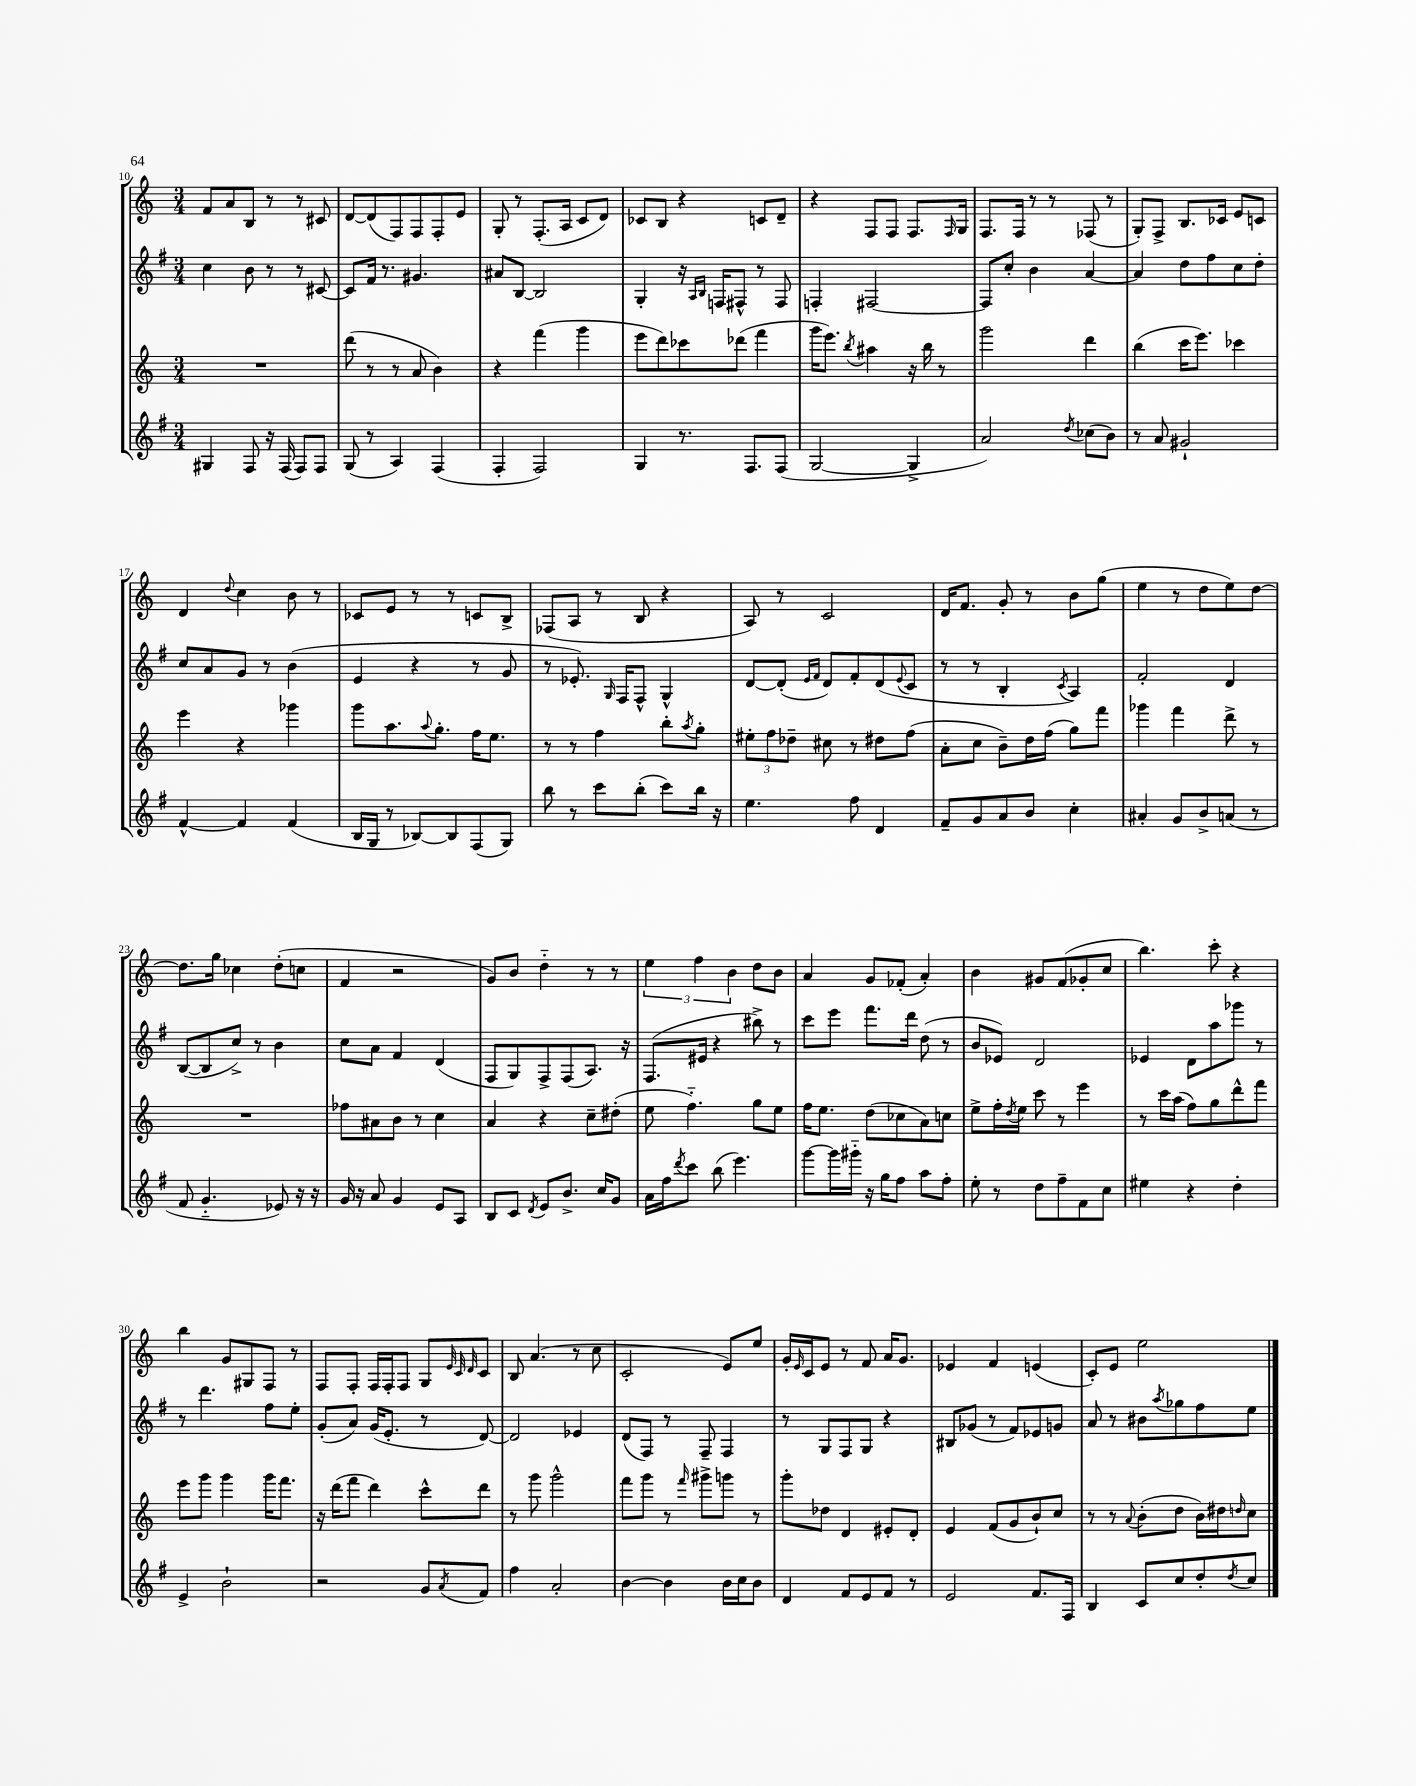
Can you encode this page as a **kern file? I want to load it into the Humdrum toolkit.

**kern	**kern	**kern	**kern
*part4	*part3	*part2	*part1
*staff4	*staff3	*staff2	*staff1
*clefG2	*clefG2	*clefG2	*clefG2
*k[f#]	*k[]	*k[f#]	*k[]
*M3/4	*M3/4	*M3/4	*M3/4
=10	=10	=10	=10
4G#X/	2.r	4cc\	8f/L
.	.	.	8a/
8F#/	.	8b\	8B/J
16r	.	8r	8r
(16F#/	.	.	.
8F#/L)	.	8r	8r
8F#/J	.	[8c#X/	8c#X/
=11	=11	=11	=11
(8G/	(8ddd\	8c#/L]	[8d/L
8r	8r	16f#/Jk	(8d/]
.	.	8.r	.
4A/)	8r	.	8F/)
.	8a/	4.g#X/	8F/
(4F#/	4b\)	.	8F'/
.	.	.	8e/J
=12	=12	=12	=12
4F#'/	4r	8a#X/L	8G'/
.	.	[8B/J	8r
2F#/)	(4fff\	2B/]	(8.F'/L
.	.	.	16A/Jk
.	4ggg\	.	8c/L
.	.	.	8d/J)
=13	=13	=13	=13
4G/	8eee\L	4G'/	8c-X/L
.	8ddd\)	.	8B/J
8.r	8ccc-X\	16r	4r
.	.	16qqA/LL	.
.	.	16qqB/JJ	.
.	.	16Fn/KL	.
.	(8ddd-X\J	8F#X^^/J	.
8.F#/L	.	.	.
.	4fff\	8r	8cn/L
(8F#/J	.	8F#/	8d~/J
=14	=14	=14	=14
[2G/	16ggg\KL	4Fn'/	4r
.	8.eee\J)	.	.
.	8qbb/	.	.
.	4aa#X\	[2F#X/	8F/L
.	.	.	8F/J
4G^/]	16r	.	8.F/L
.	16bb\	.	.
.	8r	.	.
.	.	.	16qqF/
.	.	.	16G/Jk
=15	=15	=15	=15
2a/)	2ggg\	8F#/L]	8.F/L
.	.	8cc'/J	.
.	.	.	16F/Jk
.	.	4b\	8r
.	.	.	8r
8qdd/	.	.	.
(8cc-X\L	4ddd\	[4a/	(8F-X/
8b\J)	.	.	8r
=16	=16	=16	=16
8r	(4bb\	4a/]	8G'/L)
8a/	.	.	8F^/J
2g#X`/	16ccc\KL	8dd\L	8.B/L
.	8.eee\J)	.	.
.	.	8ff#\	.
.	.	.	16c-X/Jk
.	4ccc-X\	8cc\	8e/L
.	.	8dd'\J	8cn/J
!!LO:LB:g=z
=17	=17	=17	=17
[4f#^^/	4eee\	8cc/L	4d/
.	.	8a/	.
.	.	.	8qqdd/
4f#/]	4r	8g/J	4cc\
.	.	8r	.
(4f#/	4ggg-X\	(4b\	8b\
.	.	.	8r
=18	=18	=18	=18
16B/LL	8ggg\L	4e/	8c-X/L
16G/JJ	.	.	.
8r	8.aa\	.	8e/J
[8B-X/L)	.	4r	8r
.	8qqaa/	.	.
.	8.gg'\J	.	.
8B-/]	.	.	8r
(8F#/	16ff\KL	8r	8cn/L
.	8.ee\J	.	.
8G/J)	.	8g/	8B^/J
=19	=19	=19	=19
8bb\	8r	8r	(8F-X/L
8r	8r	8.e-X'/)	8A/J
8ccc\L	4ff\	.	8r
.	.	16qqG/	.
.	.	16F#/KL	.
(8bb'\J	.	8F#^^/J	8B/
8ccc\L)	8bb'\L	4G^^/	4r
.	8qaa/	.	.
16bb\Jk	8gg'\J	.	.
16r	.	.	.
=20	=20	=20	=20
4.ee\	12ee#X'\L	[8d/L	8A/)
.	12ff\	.	.
.	.	(8d'/J]	8r
.	12dd-X~\J	.	.
.	.	16qqe/LL	.
.	.	16qqf#/JJ	.
.	8cc#X\	8d/L)	2c/
8ff#\	8r	8f#'/	.
4d/	8dd#X\L	(8d/	.
.	.	8qqe/	.
.	(8ff\J	8c/J	.
=21	=21	=21	=21
8f#~/L	8a'\L	8r	16d/KL
.	.	.	8.f/J
8g/	8cc\J	8r	.
8a/	8b~\L)	4B'/	8g'/
8b/J	16dd\L	.	8r
.	(16ff\JJ	.	.
.	.	8qc/	.
4cc'\	8gg\L)	4A/)	8b\L
.	8fff\J	.	(8gg\J
=22	=22	=22	=22
4a#X'/	4ggg-X\	2f#'/	4ee\
8g/L	4fff\	.	8r
8b^/	.	.	8dd\L
(8an/J	8ddd^\	4d/	8ee\)
8r	8r	.	[8dd\J
!!LO:LB:g=z
=23	=23	=23	=23
8f#/	2.r	([8B/L	8.dd\L]
4.g/	.	8B/]	.
.	.	.	16gg\Jk
.	.	8cc^/J)	4cc-X\
.	.	8r	.
8e-X/)	.	4b\	(8dd'\L
16r	.	.	8ccn\J
16r	.	.	.
=24	=24	=24	=24
16g/	8ff-X\L	8cc\L	4f/
16r	.	.	.
8a/	8a#X\	8a\J	.
4g/	8b\J	4f#/	2r
.	8r	.	.
8e/L	4cc\	(4d/	.
8A/J	.	.	.
=25	=25	=25	=25
8B/L	4a/	8F#/L	8g/L)
8c/J	.	8G/)	8b/J
8qd/	.	.	.
8e/L	4r	8F#^/	4dd\
8.b^/J	.	(8F#/	.
.	8cc~\L	8.A/J)	8r
16cc/KL	.	.	.
8g/J	(8dd#X'\J	.	8r
.	.	16r	.
=26	=26	=26	=26
16a\LL	8ee\	(8.F#/L	6ee\
16ff#\J	.	.	.
8qddd/	.	.	.
8ccc\J	4.ff\)	.	.
.	.	.	6ff\
.	.	16e#X/Jk	.
(8bb\	.	4r	.
.	.	.	6b\
4.eee\)	.	.	.
.	8gg\L	8bb#X^\)	8dd\L
.	8ee\J	8r	8b\J
=27	=27	=27	=27
[8ggg\L	16ff\KL	8ccc\L	4a/
.	8.ee\J	.	.
16ggg\L]	.	8eee\J	.
16ggg#X\JJ	.	.	.
16r	(8dd\L	8.fff#\L	8g/L
16gg\KL	.	.	.
8ff#\J	8cc-X\	.	(8f-X'/J
.	.	16ddd\Jk	.
8aa\L	8a\)	(8dd\	4a'/)
8ff#'\J	8ccn\J	8r	.
=28	=28	=28	=28
8ee'\	8ee^\L	8b/L	4b\
8r	16ff'\L	8e-X/J)	.
.	8qdd/	.	.
.	16ee\JJ	.	.
8dd\L	8ccc\	2d/	8g#X/L
8ff#~\	8r	.	(8f/
8f#\	4eee\	.	8g-X'/
8cc\J	.	.	8cc/J
=29	=29	=29	=29
4ee#X\	8r	4e-X/	4.bb\)
.	16ccc\LL	.	.
.	(16aa\JJ	.	.
4r	8ff\L)	8d\L	.
.	8gg\	8aa\	8ccc'\
4dd'\	8ddd^^\	8ggg-X\J	4r
.	8fff\J	8r	.
!!LO:LB:g=z
=30	=30	=30	=30
4e^/	8eee\L	8r	4bb\
.	8ggg\J	4.ddd\	.
2b`\	4ggg\	.	8g/L
.	.	.	8G#X/
.	16ggg\KL	8ff#\L	8F/J
.	8.fff\J	.	.
.	.	8ee'\J	8r
=31	=31	=31	=31
2r	16r	(8g'/L	8F/L
.	(16ddd\KL	.	.
.	8fff\J	8a/J)	8F'/J
.	4ddd\)	(16g/KL	16F/LL
.	.	8.e'/J	16F'/J
.	.	.	8F/J
8g/L	8ccc^^\L	8r	8G/L
.	.	.	32qqe/
.	.	.	32qqc/
8qa/	.	.	32qqd/
8f#/J	8ddd\J	[8d/)	8c/J
=32	=32	=32	=32
4ff#\	8r	2d/]	8B/
.	8ggg\	.	(4.a/
2a'/	2ggg^^\	.	.
.	.	4e-X/	8r
.	.	.	8cc\
=33	=33	=33	=33
[4b\	8fff\L	(8d/L	2c'/
.	8ggg\J	8F#/J)	.
4b\]	8r	8r	.
.	16qqfff/	.	.
.	8ggg#X^\L	8F#~/	.
16b\LL	8gggn\J	4F#/	8e/L)
16cc\J	.	.	.
8b\J	8r	.	8ee/J
=34	=34	=34	=34
4d/	8ggg'\L	8r	16g'/LL
.	.	.	16qqe/
.	.	.	16c/J
.	8dd-X\J	8G/L	8e/J
8f#/L	4d/	8F#/	8r
8e/	.	8G/J	8f/
8f#/J	8e#X'/L	4r	16a/KL
.	.	.	8.g/J
8r	8d'/J	.	.
=35	=35	=35	=35
2e/	4e/	8B#X/L	4e-X/
.	.	(8g-X/J	.
.	(8f/L	8r	4f/
.	8g/	8f#/L)	.
8.f#/L	8b`/)	8e-X/	(4en/
.	8cc/J	8gn/J	.
16F#/Jk	.	.	.
=36	=36	=36	=36
4B/	8r	8a/	8c'/L)
.	8r	8r	8e/J
.	8qqa/	.	.
8c/L	(8b'\L	8b#X\L	2ee\
.	.	8qaa/	.
8cc/	8dd\J	8gg-X\	.
8dd'/	16b\LL)	8ff#\	.
.	16dd#X\J	.	.
8qdd/	16qqddn/	.	.
8cc/J	8cc\J	8ee\J	.
==	==	==	==
*-	*-	*-	*-
